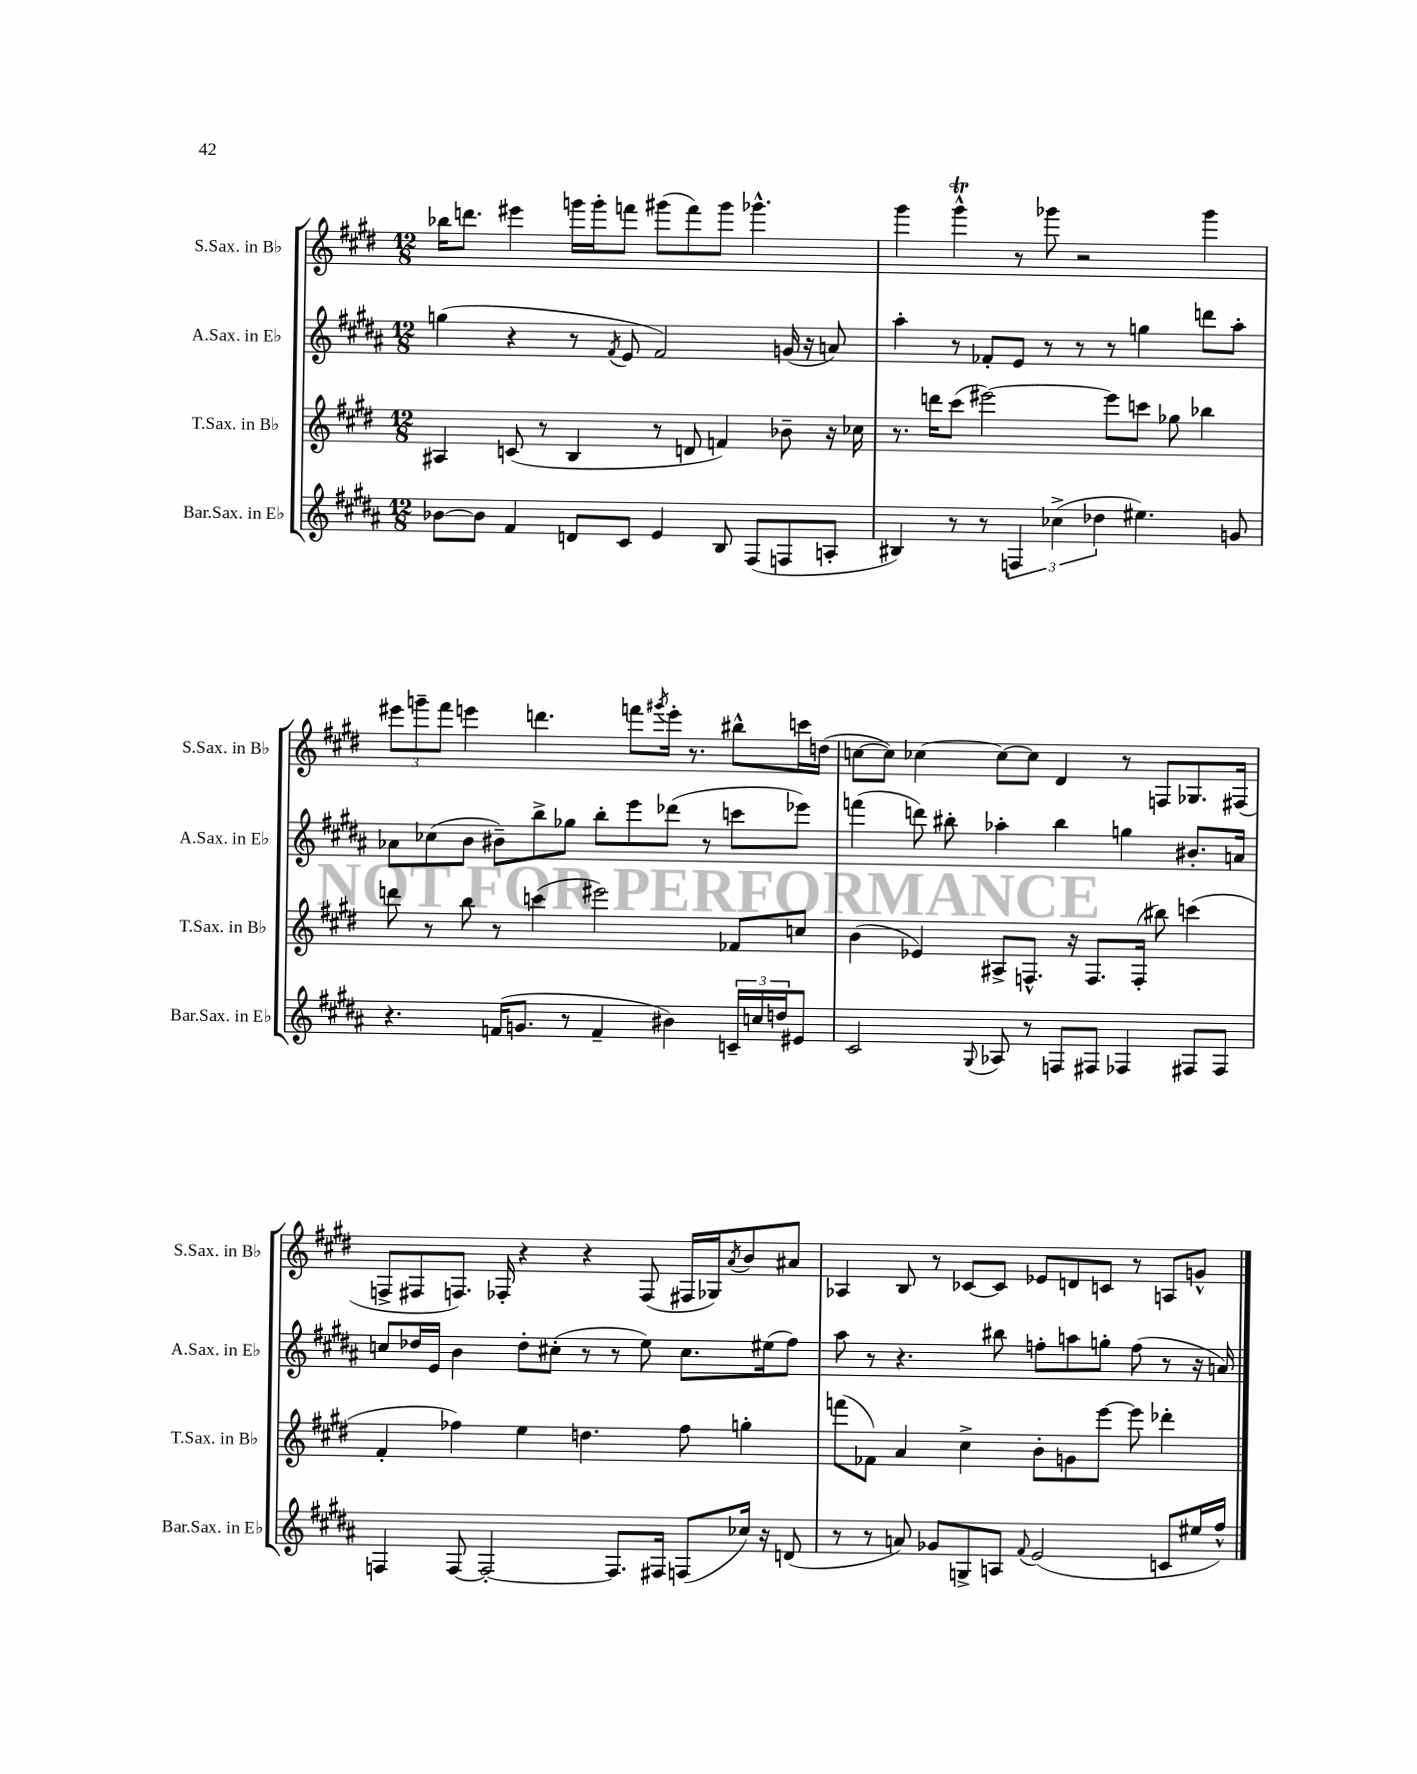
<<
\new StaffGroup <<
\new Staff = "s0" \with { instrumentName = "S.Sax. in Bb" shortInstrumentName = "S.Sax. in Bb" } {
    \clef treble \key e \major \numericTimeSignature \time 12/8
    bes''16 d'''8. eis'''4 g'''16 g'''16-. f'''8 gis'''8( f'''8) gis'''8 ges'''4.-^ |
    gis'''4 gis'''4-^\trill r8 ges'''8 r2 ges'''4 |
    \tuplet 3/2 { eis'''8 g'''8-- fis'''8 } e'''4 d'''4. f'''8 \acciaccatura { gis'''8 } e'''16-. r8. bis''8-^ c'''16 d''16( |
    c''8~ c''8) ces''4~ ces''8~ ces''8 dis'4 r8 f8 ges8. fis16( |
    f8-> fis8 f8.) fes16-. r4 r4 fes8( fis16 ges16) \acciaccatura { a'8 } b'8 ais'8 |
    aes4 b8 r8 ces'8~ ces'8 ees'8 d'8 c'8 r8 a8 g'8-^ \bar "|." |
}
\new Staff = "s1" \with { instrumentName = "A.Sax. in Eb" shortInstrumentName = "A.Sax. in Eb" } {
    \clef treble \key b \major \numericTimeSignature \time 12/8
    g''4( r4 r8 \acciaccatura { fis'8 } e'8 fis'2) g'16( r16 a'8) |
    ais''4-. r8 fes'8-. e'8 r8 r8 r8 g''4 d'''8 ais''8-. |
    aes'8 ces''8( b'8 bis'8--) b''8-> ges''8 b''8-. e'''8 des'''8( r8 c'''8 ees'''8) |
    f'''4( d'''8) bis''8-. aes''4-. bis''4 g''4 bis'8.-. a'16 |
    c''8 des''16 e'16 b'4 des''8-. cis''8-.( r8 r8 e''8) cis''8. eis''16( fis''8) |
    ais''8 r8 r4. bis''8 f''8-. a''8 g''8-. f''8( r8 r16 a'16) \bar "|." |
}
\new Staff = "s2" \with { instrumentName = "T.Sax. in Bb" shortInstrumentName = "T.Sax. in Bb" } {
    \clef treble \key e \major \numericTimeSignature \time 12/8
    ais4 c'8( r8 b4 r8 d'8 f'4) bes'8-- r16 ces''16 |
    r8. d'''16 cis'''8( eis'''2~) eis'''8 c'''8 ges''8 bes''4 |
    d'''8 r8 b''8 r8 c'''4( eis'''2) fes'8 c''8 |
    b'4( ees'4) ais8-> f8.-^ r16 f8. f16-.( bis''8) c'''4( |
    fis'4-. fes''4) e''4 d''4. fes''8 g''4-. |
    f'''8( fes'8) a'4 cis''4-> b'8-. g'8 e'''8~ e'''8 des'''4-. \bar "|." |
}
\new Staff = "s3" \with { instrumentName = "Bar.Sax. in Eb" shortInstrumentName = "Bar.Sax. in Eb" } {
    \clef treble \key b \major \numericTimeSignature \time 12/8
    bes'8~ bes'8 fis'4 d'8 cis'8 e'4 b8 fis8( f8 a8-. |
    bis4) r8 r8 \tuplet 3/2 { f4 ces''4->( des''4 } eis''4.) g'8 |
    r4. f'16( g'8. r8 f'4-- bis'4) \tuplet 3/2 { c'16-- c''16 d''16 } eis'8 |
    cis'2 \appoggiatura { gis8 } aes8 r8 f8 fis8 fes4 fis8 fis8 |
    f4 f8~ f2~-. f8. fis16 f8( ces''16) r16 d'8( |
    r8 r8 a'8) ges'8 g8-> a8 \appoggiatura { fis'8 } e'2( c'8 eis''16 fis''16-^) \bar "|." |
}
>>
>>
\layout { \context { \Score \remove "Bar_number_engraver" } }
